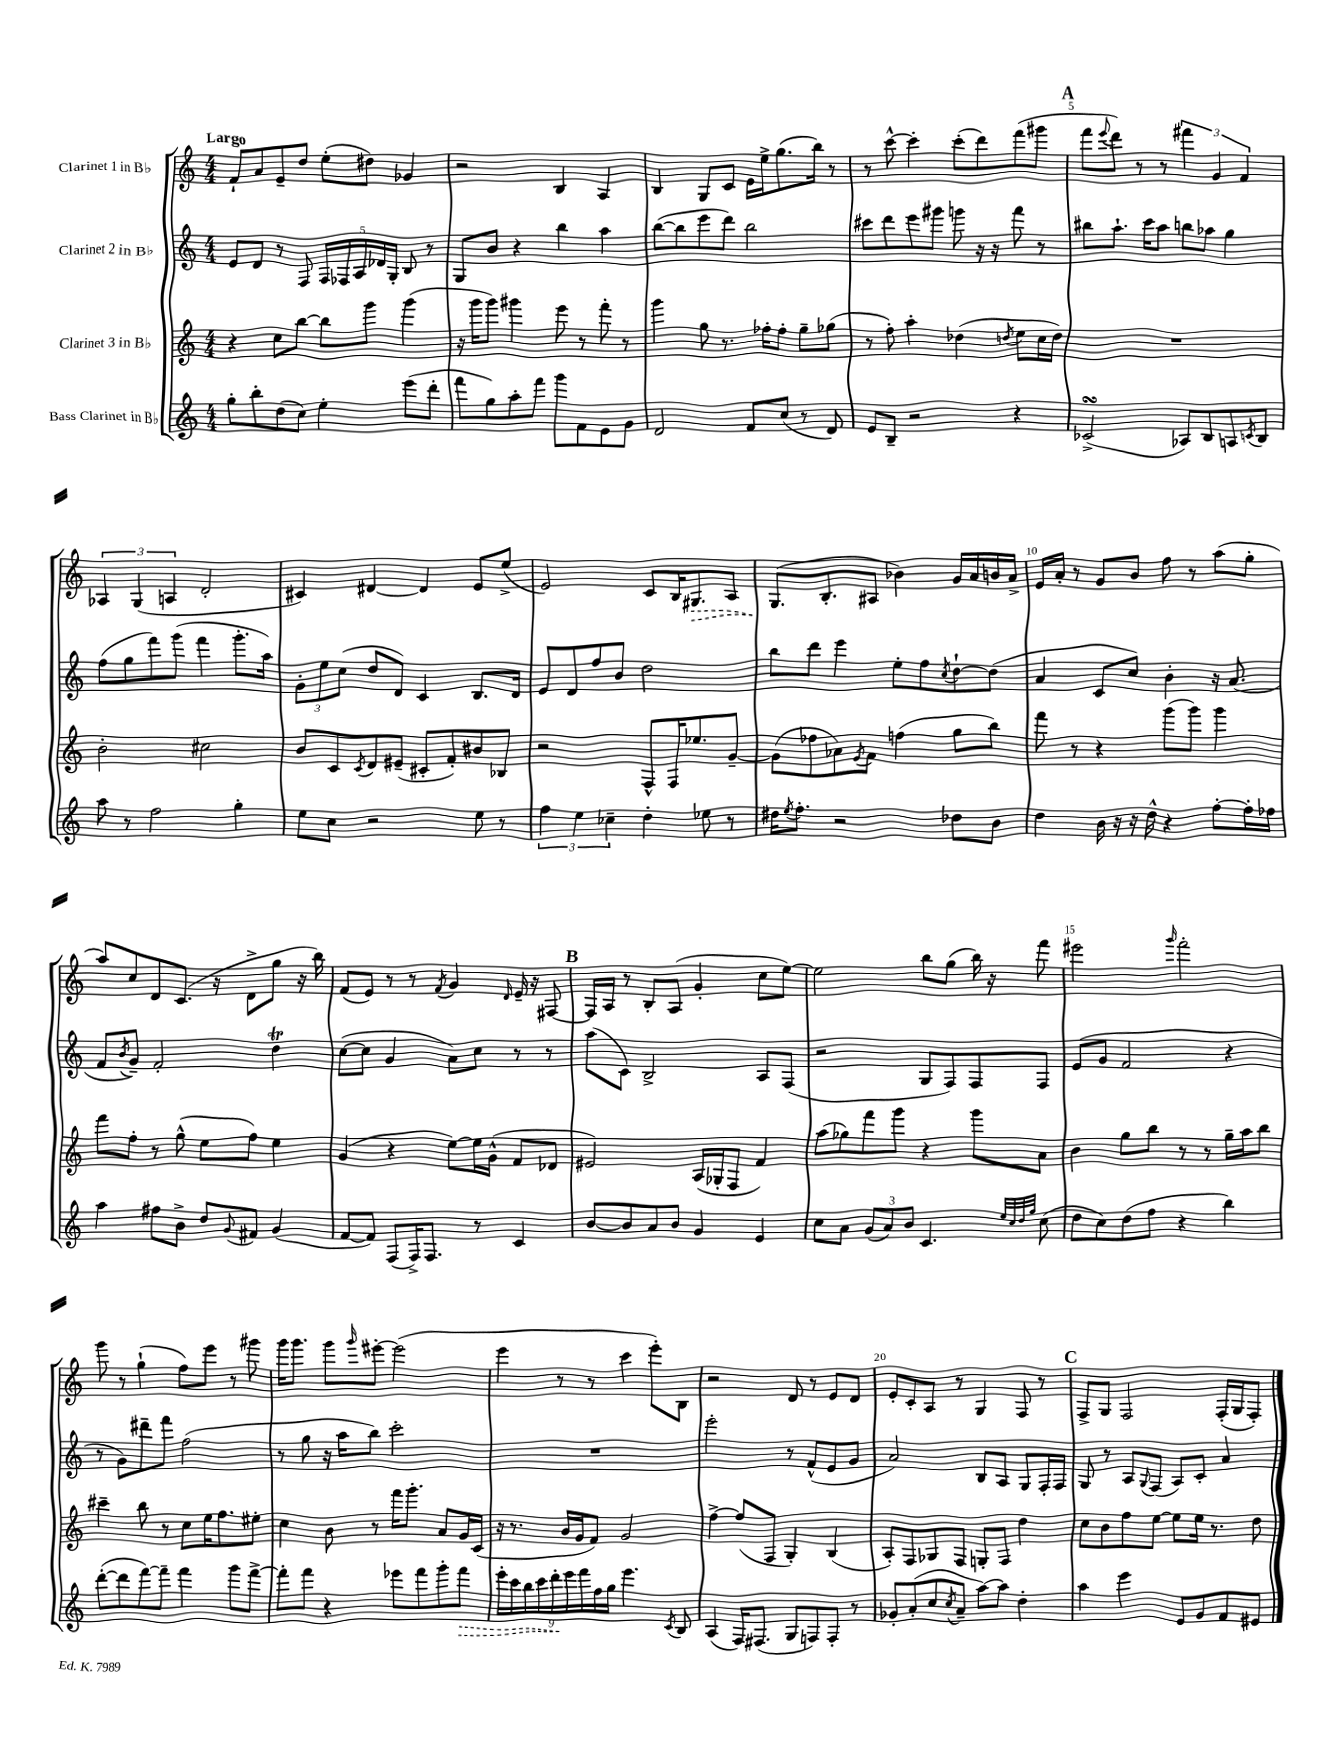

**kern	**kern	**kern	**kern
*staff4	*staff3	*staff2	*staff1
*clefG2	*clefG2	*clefG2	*clefG2
*k[]	*k[]	*k[]	*k[]
*M4/4	*M4/4	*M4/4	*M4/4
8gg'	4r	8e	8f`
8bb'	.	8d	8a
(8dd	8cc	8r	8e~
8cc)	[8bb	8F	8dd
4ee'	8bb]	20F	(8ee'
.	.	20F-	.
.	.	20A	.
.	8ggg	.	8dd#)
.	.	20d-	.
.	.	20G'	.
(8eee	(4ggg	8B	4g-
8ddd'	.	8r	.
=	=	=	=
8fff	16r	8G	2r
.	16ggg	.	.
8gg)	8ggg)	8b	.
8aa'	4ggg#	4r	.
8fff	.	.	.
8ggg	8eee	4bb	4B
8f	8r	.	.
8e	8fff'	4aa	4A
8g	8r	.	.
=	=	=	=
2d	4ggg	([8bb	4B
.	.	8bb]	.
.	8gg	8eee	8G
.	8.r	8ddd)	8c
8f	.	2bb	16e
.	16ff-'	.	16ee^
(8cc	8ff-'	.	(8.gg
8r	8gg~	.	.
.	.	.	16bb)
8d)	(8gg-	.	8r
=	=	=	=
8e	8r	8ccc#	8r
8B~	8ff')	8ddd	[8ccc^^
2r	4aa'	8eee	4ccc']
.	.	8ggg#	.
.	(4dd-	8ggg	(8ccc'
.	.	16r	8ddd)
.	.	16r	.
.	8qdd	.	.
4r	8ee	8fff	(8fff
.	16cc	8r	8ggg#
.	16dd)	.	.
=	=	=	=
(2c-^	1r	8bb#	8fff
.	.	.	8qqeee
.	.	8.aa`	8ddd)
.	.	.	8r
.	.	16ccc	.
.	.	8aa	8r
8A-)	.	8bb	6fff#
8B	.	8aa-	.
.	.	.	6g
8A	.	4gg	.
.	.	.	6f
8qc	.	.	.
8B	.	.	.
=	=	=	=
8aa	2b'	(8ff	6A-
8r	.	8gg	.
.	.	.	(6G
2ff	.	8fff)	.
.	.	.	6A
.	.	(8ggg	.
.	2cc#	4fff	2d'
4gg'	.	8.ggg'	.
.	.	16aa)	.
=	=	=	=
8ee	8b	12g'	4c#)
.	.	12ee	.
8cc	8c	.	.
.	.	(12cc	.
.	8qc	.	.
2r	8d	8dd	[4d#
.	(8e#~	8d)	.
.	8c#'	4c	4d#]
.	8f')	.	.
8ee	8b#	8.B	8e
8r	8B-	.	(8ee^
.	.	16d	.
=	=	=	=
6ff	2r	8e	2e)
.	.	8d	.
6ee	.	.	.
.	.	8ff	.
6cc-~	.	.	.
.	.	8b	.
4dd'	8F^^	2dd	8c
.	16F	.	16B
.	8.ee-	.	8.G#
8ee-	.	.	.
8r	[8g~	.	8A
=	=	=	=
16dd#	(8g]	8bb	(8.G
8qee	.	.	.
8.ff'	.	.	.
.	8ff-	8ddd	.
.	.	.	8.B'
2r	8a-)	4eee	.
.	8qe	.	.
.	8f	.	8A#
.	(4ff	8ee'	4b-)
.	.	8ff	.
.	.	8qcc	.
8dd-	8gg	[8dd`	16g
.	.	.	16a
8b	8bb)	(8dd]	16b
.	.	.	16a^
=	=	=	=
4dd	8fff	4a	16e
.	.	.	16a'
.	8r	.	8r
16b	4r	8c	8g
16r	.	.	.
16r	.	8cc)	8b
16dd^^	.	.	.
4r	(8ggg	4b'	8ff
.	8ggg)	.	8r
[8ff'	4ggg	16r	(8aa
.	.	(8.a	.
16ff']	.	.	8gg'
16ff-	.	.	.
=	=	=	=
4aa	8fff	8f	8aa)
.	.	8qb	.
.	8ff'	8g~)	8cc
8ff#	8r	2f'	8d
8b^	(8gg^^	.	(8.c
8dd	8ee	.	.
.	.	.	16r
8qqg	.	.	.
8f#	8ff)	.	8d^
(4g	4ee	4dd	8gg
.	.	.	16r
.	.	.	16bb)
=	=	=	=
[8f	(4g	([8cc	(8f
8f])	.	8cc]	8e)
(8F	4r	4g	8r
16F^)	.	.	8r
8.F	.	.	.
.	.	.	8qf
.	[8ee)	8a)	4g
8r	16ee]	8cc	.
.	(16g^^	.	.
.	.	.	16qqd
4c	8f	8r	16e~
.	.	.	16r
.	8d-	8r	[8F#
=	=	=	=
[8b	2e#)	(8aa	16F#]
.	.	.	16A
8b]	.	8c)	8r
8a	.	2B^	8B'
8b	.	.	(8A
4g	(16A	.	4g'
.	16G-'	.	.
.	8F	.	.
4e	4f)	8A	8cc
.	.	(8F	[8ee)
=	=	=	=
8cc	(8aa	2r	2ee]
8a	8gg-)	.	.
(12g	8fff	.	.
12a)	.	.	.
.	8ggg	.	.
12b	.	.	.
4.c	4r	8G	8bb
.	.	8F)	(8gg
.	8ggg	8F	16bb)
.	.	.	16r
32qqee	.	.	.
32qqcc	.	.	.
32qqdd	.	.	.
32qqgg	.	.	.
(8cc	8a	8F	8fff
=	=	=	=
8dd	4b	(8e	2eee#
8cc)	.	8g	.
(8dd	8gg	2f	.
8ff	8bb	.	.
.	.	.	16qqggg
4r	8r	.	2fff'
.	8r	.	.
4bb)	16gg~	4r	.
.	16aa	.	.
.	8bb	.	.
=	=	=	=
([8ddd'	4ccc#~	8r	8ggg
8ddd]	.	8g)	8r
[8fff)	8bb	8ddd#~	(4gg`
8fff~]	8r	8fff	.
4fff	8cc	(2ff	8ff)
.	16ee	.	8eee
.	8.ff	.	.
8ggg	.	.	8r
[8fff^	8ee#'	.	8ggg#
=	=	=	=
8fff']	4cc	8r	16ggg
.	.	.	8.ggg
8fff	.	8gg	.
4r	8b	16r	8ggg
.	.	16aa	.
.	.	.	16qqggg
.	8r	8bb)	[8eee#'
8eee-	16fff	2ccc'	(2eee#]
.	8.ggg'	.	.
8fff	.	.	.
8ggg'	8a	.	.
8fff	16g	.	.
.	(16c	.	.
=	=	=	=
18eee'	16r	1r	4eee
18ccc	.	.	.
.	8.r	.	.
18bb	.	.	.
18ccc	.	.	.
18ddd'	.	.	.
.	16b	.	8r
18eee	.	.	.
.	16g	.	.
18fff	.	.	.
.	8f)	.	8r
18ff	.	.	.
18gg	.	.	.
4.eee	2g	.	4ccc
.	.	.	8eee')
8qc	.	.	.
8B	.	.	8B
=	=	=	=
(4A	[4ff^	2eee'	2r
16F)	(8ff]	.	.
(8.F#	.	.	.
.	8F	.	.
8G	4G')	8r	8d
8F)	.	(8f^^	8r
8F'	(4B	8e	8e
8r	.	8g	8d
=	=	=	=
8g-'	8A')	2a)	8e'
(8a'	8F	.	8c'
8cc	8G-	.	8A
8qcc	.	.	.
8a~	8F	.	8r
[8aa)	8G'	8B	4G
8aa]	8F	8A	.
4dd'	4dd	8G	8F
.	.	16F'	8r
.	.	16F	.
=	=	=	=
4aa	8cc	8G	8F^
.	8b	8r	8G
4eee	8ff	8A	2F
.	.	8qqG	.
.	[8ee	(8F	.
8e	8ee]	8A)	.
8g	16ee	8c'	.
.	8.r	.	.
8f	.	4a	(16F'
.	.	.	16G
8e#	8dd	.	8F')
==	==	==	==
*-	*-	*-	*-
